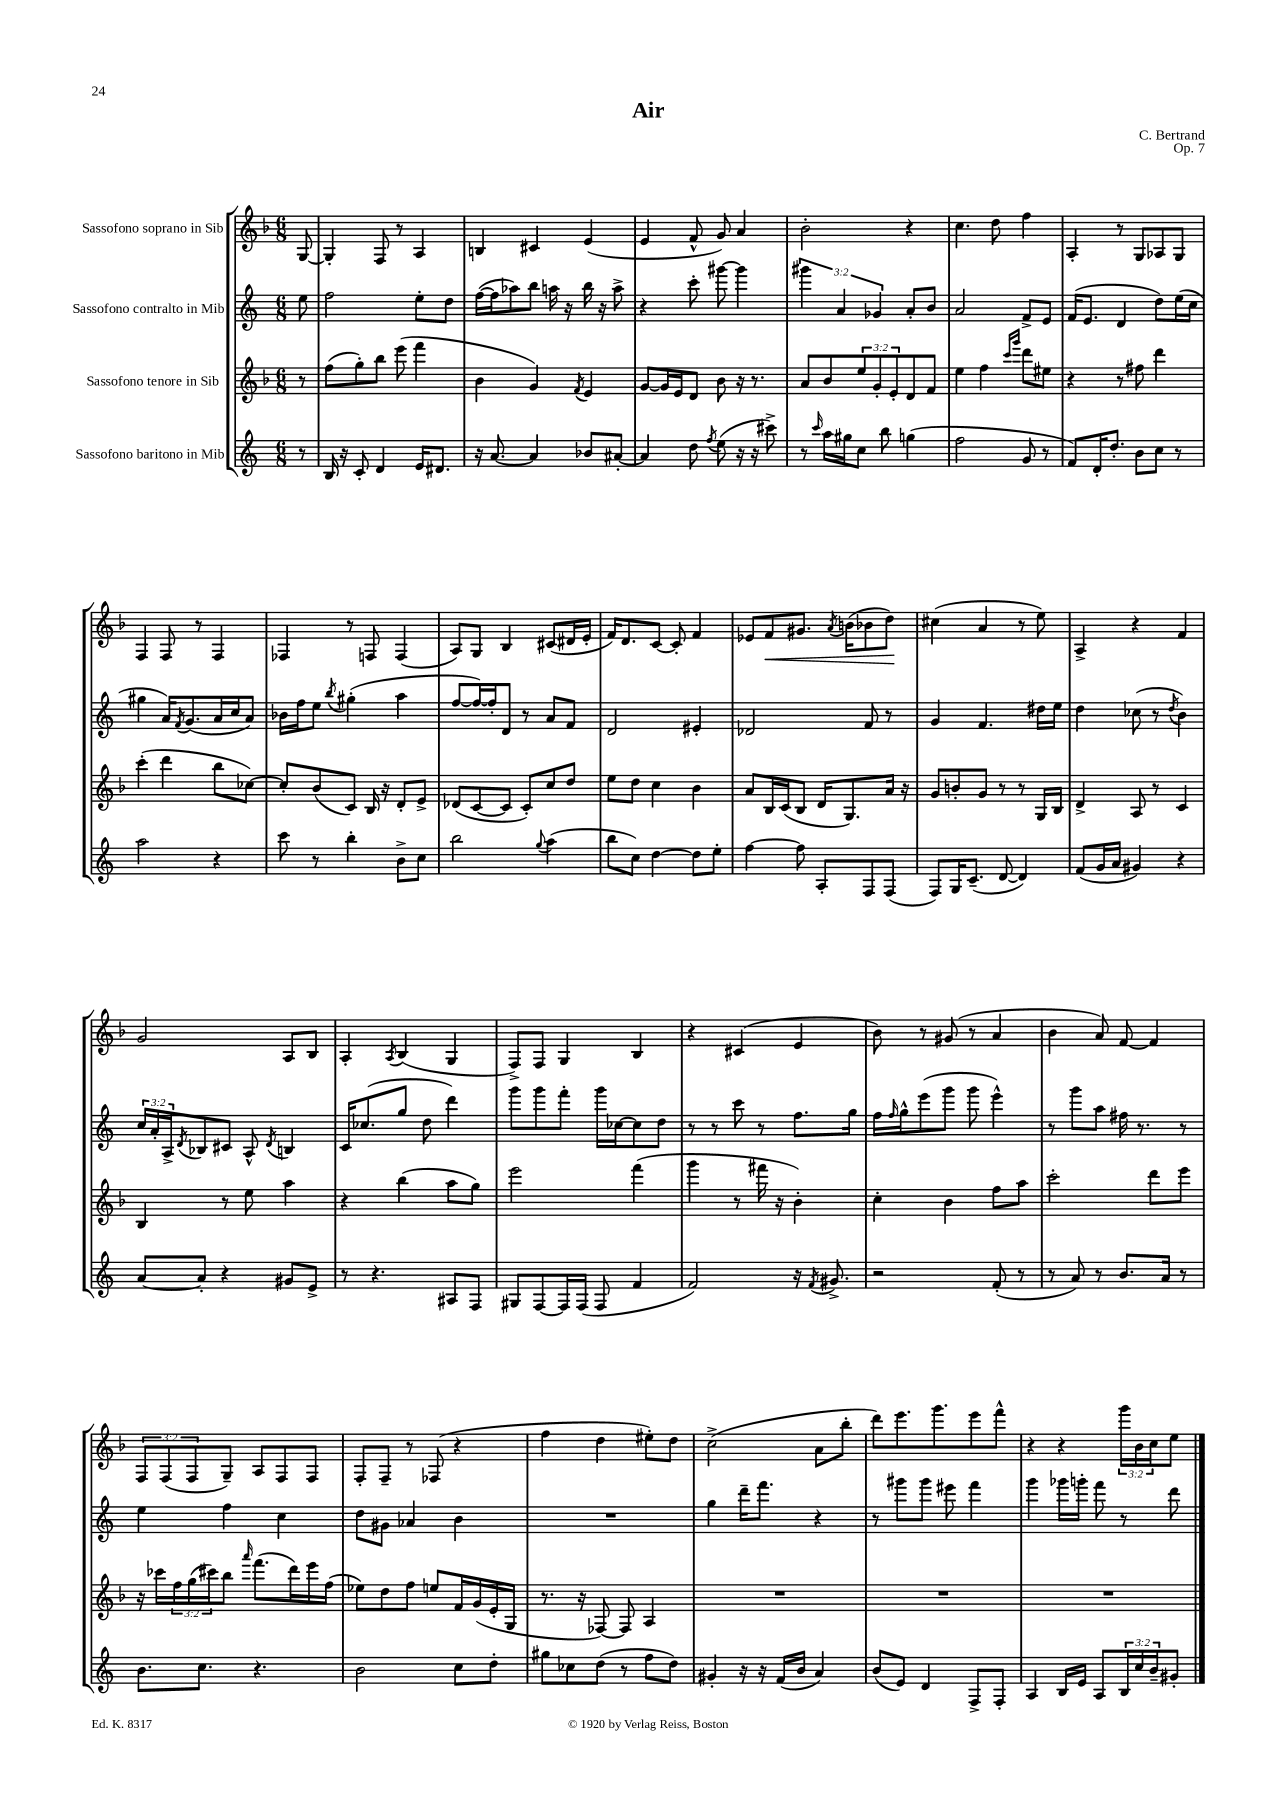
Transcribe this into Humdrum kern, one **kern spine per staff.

**kern	**kern	**kern	**kern	**dynam
*part4	*part3	*part2	*part1	*part1
*staff4	*staff3	*staff2	*staff1	*staff1
*I"Sassofono baritono in Mib	*I"Sassofono tenore in Sib	*I"Sassofono contralto in Mib	*I"Sassofono soprano in Sib	*
*clefG2	*clefG2	*clefG2	*clefG2	*
*k[]	*k[b-]	*k[]	*k[b-]	*
*M6/8	*M6/8	*M6/8	*M6/8	*
=	=	=	=	=
8r	8r	8ee\	[8G/	.
=1	=1	=1	=1	=1
16B/	(8ff\L	2ff\	4G'/]	.
16r	.	.	.	.
8c'/	8gg'\)	.	.	.
4d/	8bb-\J	.	8F/	.
.	(8eee\	.	8r	.
16e/KL	4fff\	8ee'\L	4A/	.
8.d#X/J	.	.	.	.
.	.	8dd\J	.	.
=2	=2	=2	=2	=2
16r	4b-\	([16ff\LL	4Bn/	.
[8.a/	.	16ff\J]	.	.
.	.	8aa-X\)	.	.
4a/]	4g/)	8bb\J	4c#X/	.
.	.	16aan\	.	.
.	.	16r	.	.
.	8qf/	.	.	.
8b-X/L	4e/	16bb\	(4e/	.
.	.	16r	.	.
[8a#X'/J	.	8aa^\	.	.
=3	=3	=3	=3	=3
4a#/]	[8g/L	4r	4e/	.
.	16g/L]	.	.	.
.	16e/J	.	.	.
8dd\	8d/J	8ccc'\	8f^^/	.
8qff/	.	.	.	.
(8ee\	8b-\	[8ggg#X\	8g/)	.
16r	16r	4ggg#\]	4a/	.
16r	8.r	.	.	.
8ccc#X^\)	.	.	.	.
=4	=4	=4	=4	=4
8r	8a/L	6ggg#X\	2b-'\	.
16qqccc/	.	.	.	.
16aa\LL	8b-/	.	.	.
.	.	6a/	.	.
16gg#X\J	.	.	.	.
8cc\J	12ee/	.	.	.
.	12g'/	6g-X/	.	.
8bb\	.	.	.	.
.	12e'/	.	.	.
(4ggn\	8d/	8a'/L	4r	.
.	8f/J	8b/J	.	.
=5	=5	=5	=5	=5
2ff\	4ee\	2a/	4.cc\	.
.	4ff\	.	.	.
.	.	.	8dd\	.
.	16qqccc/LL	.	.	.
.	16qqggg/JJ	.	.	.
8g/	8ddd\L	8f^/L	4ff\	.
8r	8ee#X\J	8e/J	.	.
=6	=6	=6	=6	=6
8f/L)	4r	(16f/KL	4A'/	.
.	.	8.e/J	.	.
16d'/K	.	.	.	.
8.dd'/J	.	.	.	.
.	8r	4d/	8r	.
8b\L	8ff#X\	.	8G/L	.
8cc\J	4ddd\	8dd\L)	8A-X/	.
8r	.	(16ee\L	8G/J	.
.	.	16cc\JJ	.	.
!!LO:LB:g=z
=7	=7	=7	=7	=7
2aa\	(4ccc'\	4gg#X\	4F/	.
.	4ddd\	16a/KL)	8F/	.
.	.	8qf/	.	.
.	.	(8.g/	.	.
.	.	.	8r	.
4r	8bb-\L	16a/L	4F/	.
.	.	16cc/J	.	.
.	[8cc-X\J)	8a/J)	.	.
=8	=8	=8	=8	=8
8ccc\	8cc-'/L]	16b-X\LL	4F-X/	.
.	.	16ff\J	.	.
8r	(8b-/	8ee\J	.	.
.	.	8qbb/	.	.
4bb'\	8c/J)	(4gg#X'\	8r	.
.	16B-/	.	8Fn/	.
.	16r	.	.	.
8b^\L	8d'/L	4aa\	(4F/	.
8cc\J	8e^/J	.	.	.
=9	=9	=9	=9	=9
2bb\	(8d-X/L	[8ff/L	8A/L)	.
.	[8c/	16ff/L_)	8G/J	.
.	.	16ff'/J]	.	.
.	8c/J]	8d/J	4B-/	.
.	8c'/L)	8r	.	.
8qqgg/	.	.	.	.
(4aa\	8cc/	8a/L	(8c#X/L	.
.	8dd/J	8f/J	16d#X/L	.
.	.	.	16e'/JJ	.
=10	=10	=10	=10	=10
8bb\L	8ee\L	2d/	16f/KL)	.
.	.	.	8.d/	.
8cc\J)	8dd\J	.	.	.
[4dd\	4cc\	.	[8c/J	.
.	.	.	8c'/]	.
8dd\L]	4b-\	4e#X'/	4f/	.
8ee'\J	.	.	.	.
=11	=11	=11	=11	=11
[4ff\	8a/L	2d-X/	8e-X/L	.
!	!	!	!	!LO:HP:b
.	16B-/L	.	8f/	<
.	(16c/J	.	.	.
8ff\]	8B-/J	.	8.g#X/J	.
8A'/L	16d/KL	.	.	.
.	.	.	8qa/	.
.	8.G/)	.	(16bn\KL	.
8F/	.	8f/	8b-X\	.
(8F/J	16a/Jk	8r	8dd\J)	.
.	16r	.	.	.
.	.	.	.	[
=12	=12	=12	=12	=12
8F/L)	8g/L	4g/	(4cc#X\	.
16G/K	8bn'/	.	.	.
(8.c~/J	.	.	.	.
.	8g/J	4.f/	4a/	.
[8d/	8r	.	.	.
4d/])	8r	.	8r	.
.	16G/LL	16dd#X\LL	8ee\)	.
.	16B-/JJ	16ee\JJ	.	.
=13	=13	=13	=13	=13
(8f/L	4d^/	4dd\	4A^/	.
16g/L	.	.	.	.
16a/JJ	.	.	.	.
4g#X/)	8A/	(8cc-X\	4r	.
.	8r	8r	.	.
.	.	8qdd/	.	.
4r	4c/	4b\)	4f/	.
!!LO:LB:g=z
=14	=14	=14	=14	=14
[8a/L	4B-/	24cc/LL	2g/	.
.	.	24a'/	.	.
.	.	24A^/J	.	.
.	.	8qd/	.	.
8a'/J]	.	8B-X/	.	.
4r	8r	8c#X/J	.	.
.	8ee\	8A^^/	.	.
.	.	8qd/	.	.
8g#X/L	4aa\	4Bn/	8A/L	.
8e^/J	.	.	8B-/J	.
=15	=15	=15	=15	=15
8r	4r	16c/KL	4A'/	.
.	.	(8.cc-X/	.	.
4.r	.	.	.	.
.	.	.	8qA/	.
.	(4bb-\	8gg/J	(4B-/	.
.	.	8dd\	.	.
8A#X/L	8aa\L	4ddd\)	4G/	.
8F/J	8gg\J)	.	.	.
=16	=16	=16	=16	=16
8G#X/L	2eee\	8ggg\L	8F^/L)	.
[8F/	.	8ggg\	8F/J	.
16F/L]	.	8fff'\J	4G/	.
(16F/JJ	.	.	.	.
8F/	.	16ggg\LL	.	.
.	.	[16cc-X\J	.	.
4f/	(4fff\	8cc-\]	4B-/	.
.	.	8dd\J	.	.
=17	=17	=17	=17	=17
2f/)	4ggg\	8r	4r	.
.	.	8r	.	.
.	8r	8ccc\	(4c#X/	.
.	16fff#X\	8r	.	.
.	16r	.	.	.
16r	4b-'\)	8.ff\L	4e/	.
8qf/	.	.	.	.
8.g#X^/	.	.	.	.
.	.	16gg\Jk	.	.
=18	=18	=18	=18	=18
2r	4cc'\	16ff\LL	8b-\)	.
.	.	16qqff/	.	.
.	.	16gg^^\J	.	.
.	.	(8eee\	8r	.
.	4b-\	8ggg\J	(8g#X/	.
.	.	8ggg\	8r	.
(8f'/	8ff\L	4eee^^\)	4a/	.
8r	8aa\J	.	.	.
=19	=19	=19	=19	=19
8r	2ccc'\	8r	4b-\	.
8a/)	.	8ggg\L	.	.
8r	.	8aa\J	8a/)	.
8.b/L	.	16ff#X\	[8f/	.
.	.	8.r	.	.
.	8ddd\L	.	4f/]	.
16a/Jk	.	.	.	.
8r	8eee\J	8r	.	.
!!LO:LB:g=z
=20	=20	=20	=20	=20
8.b\L	16r	4ee\	12F/L	.
.	16ccc-X\LL	.	.	.
.	.	.	(12F/	.
.	24ff\	.	.	.
.	(24gg\	.	12F/	.
8.cc\J	.	.	.	.
.	24ccc#X\J)	.	.	.
.	8bb-\J	4ff\	8G~/J)	.
.	16qqaaa/	.	.	.
4.r	(8.fff\L	.	8A/L	.
.	.	4cc\	8F/	.
.	16ddd\L)	.	.	.
.	16eee\	.	8F/J	.
.	(16ff\JJ	.	.	.
=21	=21	=21	=21	=21
2b\	8ee-X\L)	8dd\L	8F'/L	.
.	8dd\	8g#X\J	8F~/J	.
.	8ff\J	4a-X/	8r	.
.	8een/L	.	(8F-X/	.
8cc\L	16f/L	4b\	4r	.
.	(16g/	.	.	.
8dd'\J	16e'/	.	.	.
.	16G/JJ	.	.	.
=22	=22	=22	=22	=22
8gg#X\L	8.r	2.r	4ff\	.
8cc-X\	.	.	.	.
.	16r	.	.	.
(8dd\J	[8F-X/)	.	4dd\	.
8r	8F-/]	.	.	.
8ff\L	4A/	.	8ee#X'\L)	.
8dd\J)	.	.	8dd\J	.
=23	=23	=23	=23	=23
4g#X'/	2.r	4gg\	(2cc^\	.
16r	.	16ddd~\KL	.	.
16r	.	8.fff\J	.	.
(16f/LL	.	.	.	.
16b/JJ	.	.	.	.
4a/)	.	4r	8a\L	.
.	.	.	8bb-'\J	.
=24	=24	=24	=24	=24
(8b/L	2.r	8r	8ddd\L)	.
8e/J)	.	8ggg#X\L	8.eee\	.
4d/	.	8ggg#\J	.	.
.	.	.	8.ggg\	.
.	.	8eee#X\	.	.
8F^/L	.	4fff\	8eee\	.
8F'/J	.	.	8fff^^\J	.
=25	=25	=25	=25	=25
4A/	2.r	4ggg\	4r	.
16B/LL	.	16ggg-X\LL	4r	.
16e/JJ	.	16gggn'\JJ	.	.
8A/L	.	8fff\	.	.
24B/L	.	8r	24ggg\LL	.
24cc/	.	.	24b-\	.
24b~/J	.	.	24cc\J	.
8g#X'/J	.	8ddd\	8ee\J	.
==	==	==	==	==
*-	*-	*-	*-	*-
